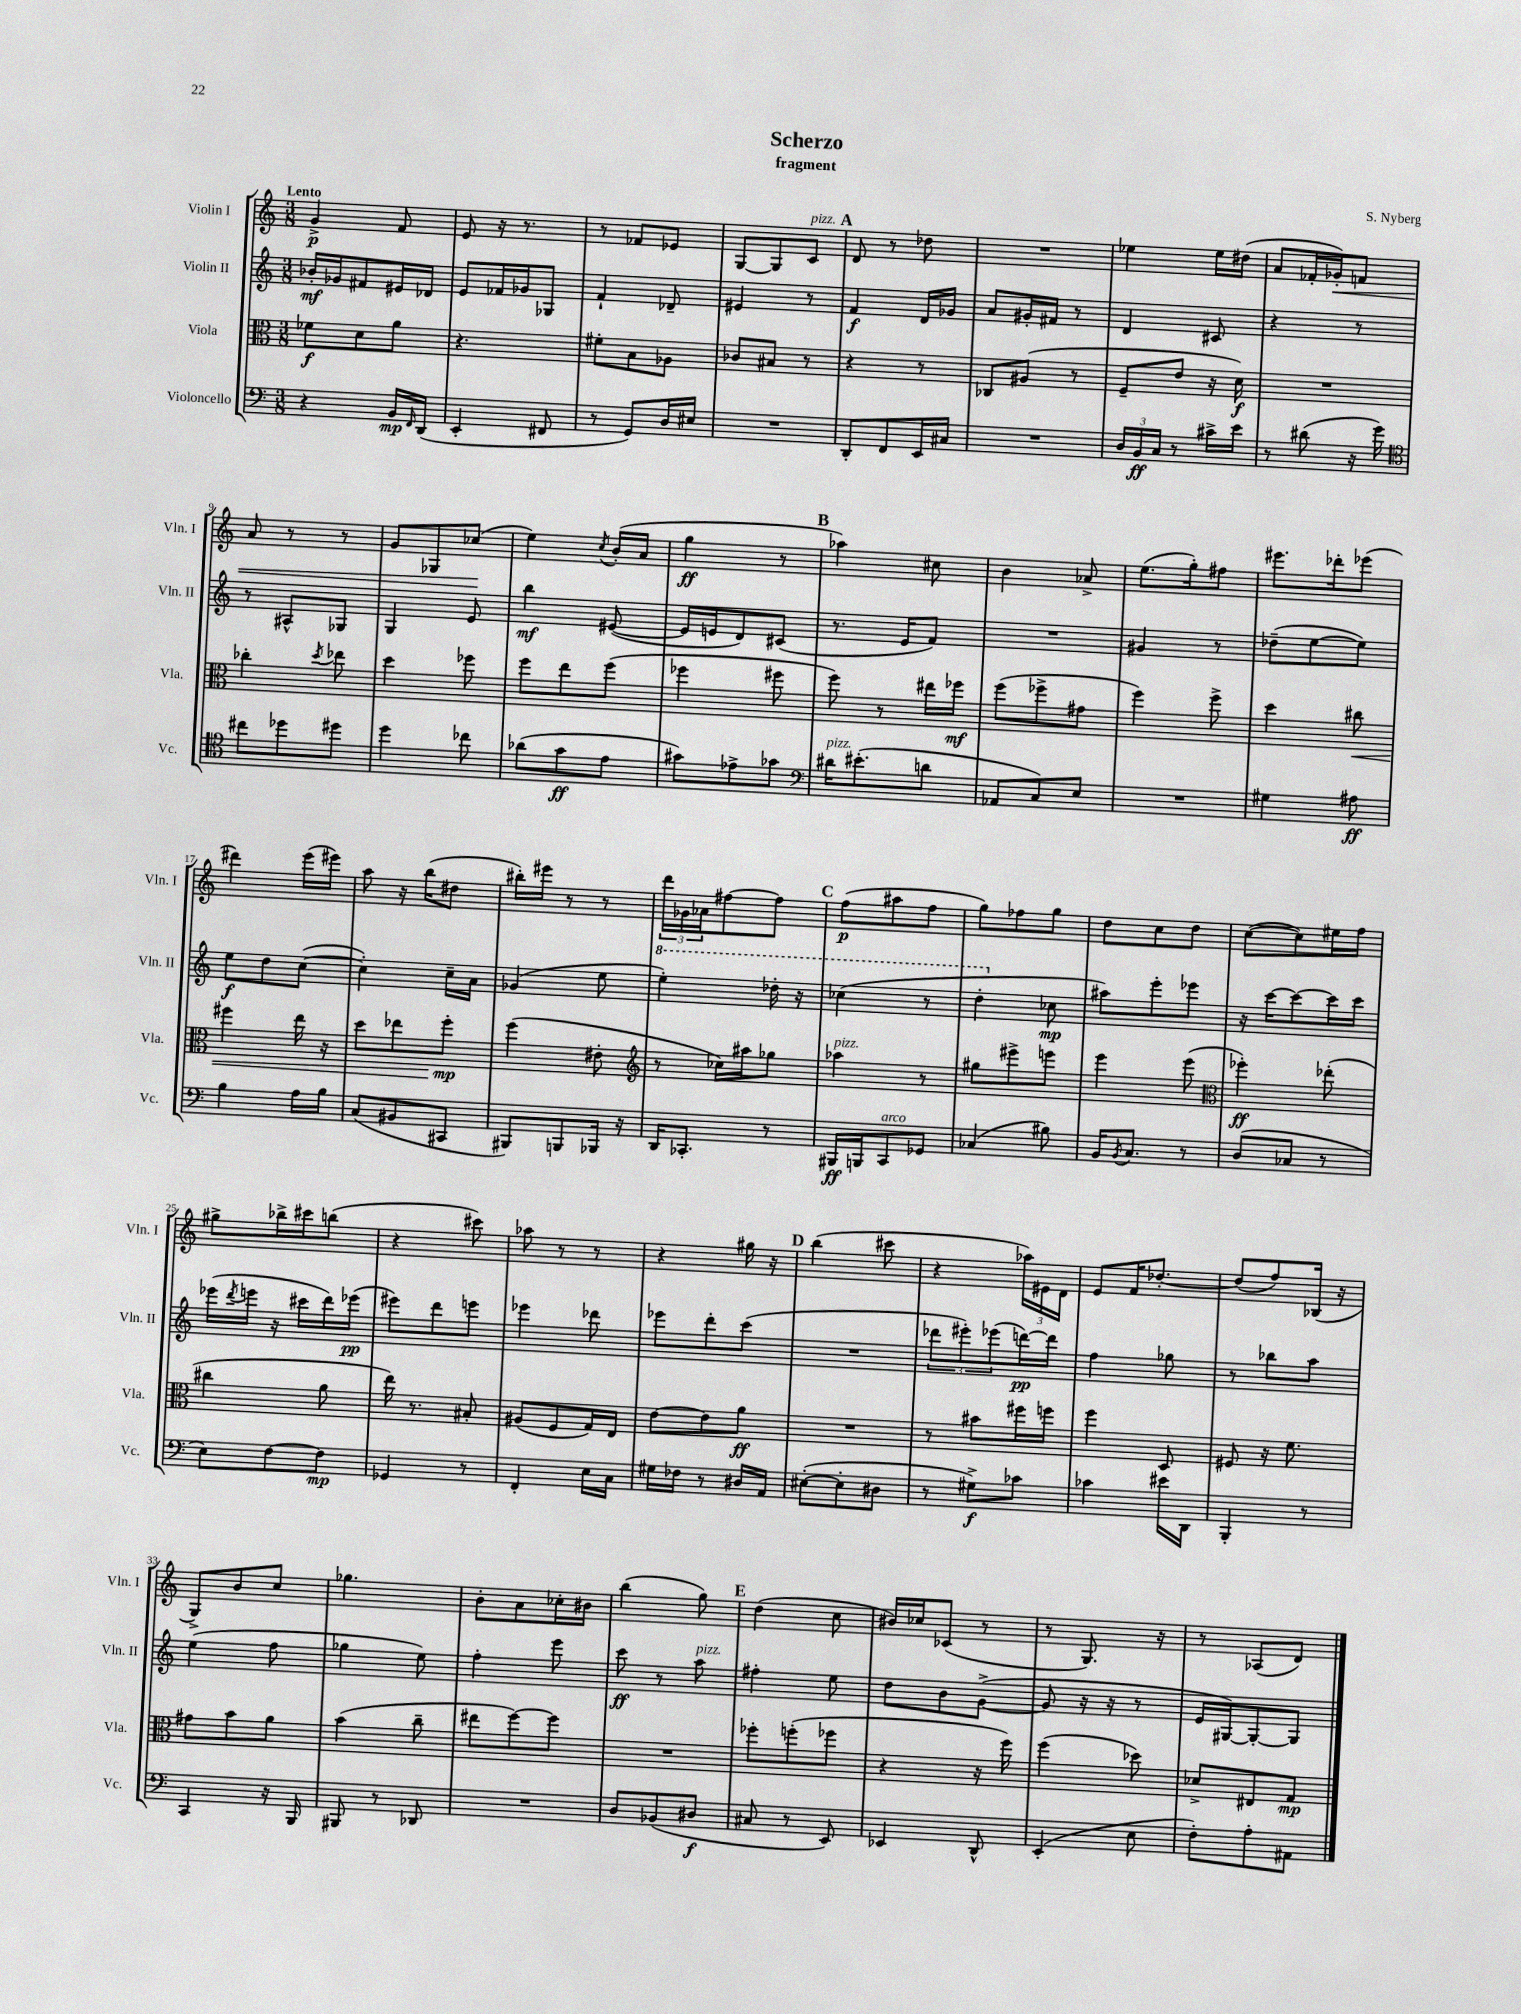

**kern	**kern	**kern	**kern
*staff4	*staff3	*staff2	*staff1
*clefF4	*clefC3	*clefG2	*clefG2
*k[]	*k[]	*k[]	*k[]
*M3/8	*M3/8	*M3/8	*M3/8
4r	8f-\L	16b-'/LL	4g^/
.	.	16g-/J	.
.	8d\	8f#/	.
16BB/LL	8a\J	16e#/L	8f/
16qqFF/	.	.	.
(16DD/JJ	.	16d-/JJ	.
=	=	=	=
4EE'/	4.r	8e/L	8e/
.	.	16f-/L	16r
.	.	16g-/J	8.r
8FF#/	.	8G-/J	.
=	=	=	=
8r	8f#'\L	4f`/	8r
8GG/L)	8B\	.	8f-/L
16D/L	8A-\J	8d-~/	8e-/J
16E#/JJ	.	.	.
=	=	=	=
4.r	8c-/L	4e#/	[8G/L
.	8B#/J	.	8G/]
.	8r	8r	8c/J
=	=	=	=
8DD'/L	4r	4f/	8d/
8FF/	.	.	8r
16EE/L	8r	16d/LL	8dd-\
16C#/JJ	.	16g-/JJ	.
=	=	=	=
4.r	8C-/L	8a/L	4.r
.	(8A#/J	16g#'/L	.
.	.	16f#/JJ	.
.	8r	8r	.
=	=	=	=
24D/LL	8F~/L	4d/	4ee-\
24BB/	.	.	.
24C/JJ	.	.	.
8r	8e/J	.	.
16c#^\LL	16r	8c#/	16ee-\LL
16e\JJ	16d\)	.	(16dd#\JJ
=	=	=	=
8r	4.r	4r	8a/L
(8d#\	.	.	16f-'/L
.	.	.	16g-'/J)
16r	.	8r	8f/J
16g\)	.	.	.
=	=	=	=
*clefC4	*	*	*
8cc#\L	4cc-'\	8r	8a/
8dd-\	.	8A#^^/L	8r
.	8qdd/	.	.
8dd#\J	8ee-\	8G-/J	8r
=	=	=	=
4dd\	4dd\	4G/	8g/L
.	.	.	8G-/
8cc-\	8ff-\	8e/	(8cc-/J
=	=	=	=
(8a-\L	8ff\L	4bb\	4ee\)
8g\	8ee\	.	.
.	.	.	8qcc/
8e\J	(8ff\J	([8e#/	(16b'/LL
.	.	.	16a/JJ
=	=	=	=
8g#\L)	4ff-\	16e#/]LL	4gg\
.	.	16e/J	.
8e-^\	.	8d/)	.
8g-\J	8ff#\	(8c#/J	8r
=	=	=	=
*clefF4	*	*	*
16d#\LK	8ff\)	8.r	4aa-\)
(8.e#'\	.	.	.
.	8r	.	.
.	.	16e/LK	.
8d\J	16ee#\LL	8f/J)	8cc#\
.	16ff-\JJ	.	.
=	=	=	=
8AA-/L	(8ff\L	4.r	4b\
8C/)	8ff-^\	.	.
8E/J	8g#\J	.	8a-^/
=	=	=	=
4.r	4ff\)	4g#/	(8.ee\L
.	.	.	16gg'\k)
.	8ff^\	8r	8ff#\J
=	=	=	=
4G#\	4dd\	(8dd-~\L	8.eee#\L
.	.	[8ee\	.
.	.	.	16ddd-'\k
8A#\	8cc#\	8ee\]J)	(8eee-\J
=	=	=	=
4B\	4ff#\	8ee\L	4ddd#\)
.	.	8dd\	.
16A\LL	16ee\	([8cc\J	(16eee\LL
16B\JJ	16r	.	16eee#\JJ)
=	=	=	=
(8C/L	8dd\L	4cc'\])	8aa\
8BB#/	8ee-\	.	16r
.	.	.	(16bb\LK
8CC#/J	8ff'\J	16cc~\LL	8dd#\J
.	.	16a\JJ	.
=	=	=	=
8BBB#/L)	(4ff\	(4g-/	16bb#'\LL)
.	.	.	16eee#\JJ
8BBB/	.	.	8r
16BBB-/Jk	8e#'\	8ee\	8r
16r	.	.	.
=	=	=	=
*	*clefG2	*	*
16DD/LK	8r	4eee'\)	24ddd\LL
.	.	.	24g-\
8.CC-'/J	.	.	.
.	.	.	24a-\J
.	16cc-\LL)	.	[8ff#\
.	16aa#\J	.	.
8r	8gg-\J	16ddd-'\	8ff#\]J
.	.	16r	.
=	=	=	=
16BBB#/LL	4aa-\	(4ccc-\	(8ff\L
16BBB/J	.	.	.
8CC/	.	.	8aa#\
8GG-/J	8r	8r	8ff\J
=	=	=	=
(4C-/	8gg#\L	4ddd'\	8gg\L)
.	8eee#^\	.	8ff-\
8B#\)	8eee\J	8cc-\	8gg\J
=	=	=	=
16BB/LK	4eee\	8aa#\L)	8dd\L
8qBB/	.	.	.
8.C/J	.	.	.
.	.	8eee'\	8cc\
8r	(8eee\	8eee-\J	8dd\J
=	=	=	=
*	*clefC3	*	*
(8D/L	4ff-'\)	16r	([8cc\L
.	.	[16ccc\LK	.
8C-/J	.	8ccc\_	8cc\])
8r	(8ee-'\	16ccc\]L	16ee#\L
.	.	16ccc\JJ	16ff\JJ
=	=	=	=
8E\L)	4cc#\	(16eee-\LL	8gg#^\L
.	.	8qddd/	.
.	.	16eee\JJ	.
[8F\	.	16r	16bb-^\L
.	.	16ccc#\LL	16ccc#\J
8F\]J	8a\	16ddd\)	(8bb\J
.	.	(16eee-\JJ	.
=	=	=	=
4GG-/	16ee\)	8eee#\L)	4r
.	8.r	.	.
.	.	8ddd\	.
8r	8B#'/	8eee\J	8ccc#\)
=	=	=	=
4FF'/	(8A#/L	4eee-\	8aa-\
.	8F/	.	8r
16E\LL	16G/L)	8ddd-\	8r
16C\JJ	16E/JJ	.	.
=	=	=	=
16G#\LL	[8e\L	8eee-\L	4r
16F-\JJ	.	.	.
8r	8e\]	8ddd'\	.
16D#/LL	8a\J	(8ccc\J	16gg#\
16AA/JJ	.	.	16r
=	=	=	=
([8E#'\L	4.r	4.r	(4bb\
8E#'\]	.	.	.
8D#\J	.	.	8ccc#\
=	=	=	=
8r	8r	12ddd-\L	4r
.	.	12eee#'\)	.
8G#^\L)	8b#\L	.	.
.	.	(12eee-\	.
8c-\J	16ff#\L	[16ddd\L)	24aa-\LL)
.	.	.	24e#\
.	16ff\JJ	16ddd\]JJ	.
.	.	.	24d\JJ
=	=	=	=
4c-\	4ff\	4ff\	8e/L
.	.	.	16f/K
.	.	.	[8.dd-'/J
16e#\LL	8D/	8gg-\	.
16DD\JJ	.	.	.
=	=	=	=
4BBB'/	8F#/	8r	(8dd-/]L
.	16r	8bb-\L	8ff/)
.	8.f\	.	.
8r	.	8aa\J	(16B-/Jk
.	.	.	16r
=	=	=	=
4CC/	8g#\L	(4ee\	8G^/L)
.	8b\	.	8b/
16r	8a\J	8ff\	8cc/J
16BBB/	.	.	.
=	=	=	=
8BBB#/	(4b\	4gg-\	4.gg-\
8r	.	.	.
8DD-/	8cc~\	8ee\)	.
=	=	=	=
4.r	8ee#\L	4ff'\	8b'\L
.	[8ff\)	.	8a\
.	8ff\]J	8eee\	16cc-'\L
.	.	.	16b#\JJ
=	=	=	=
8D/L	4.r	8ccc\	(4bb\
(8BB-/	.	8r	.
8D#/J	.	8aa\	8gg\)
=	=	=	=
8C#/	8ff-'\L	4ff#'\	(4dd\
8r	(8ff'\	.	.
8EE/)	8ff-\J	8ee\	8cc\
=	=	=	=
4EE-/	4r	8dd\L	16b#/LL)
.	.	.	16cc-/J
.	.	8b\	(8c-/J
8DD^^/	16r	([8g^\J	8r
.	16ff\)	.	.
=	=	=	=
(4EE'/	(4ff\	8g/]	8r
.	.	16r	8.G/)
.	.	16r	.
8E\	8dd-\)	8r	.
.	.	.	16r
=	=	=	=
8F'\L)	8d-^/L	16e/LL	8r
.	.	[16G#/J)	.
8A'\	8E#/	8G#'/_	(8A-/L
8AA#\J	8G/J	8G#/]J	8d/J)
==	==	==	==
*-	*-	*-	*-
